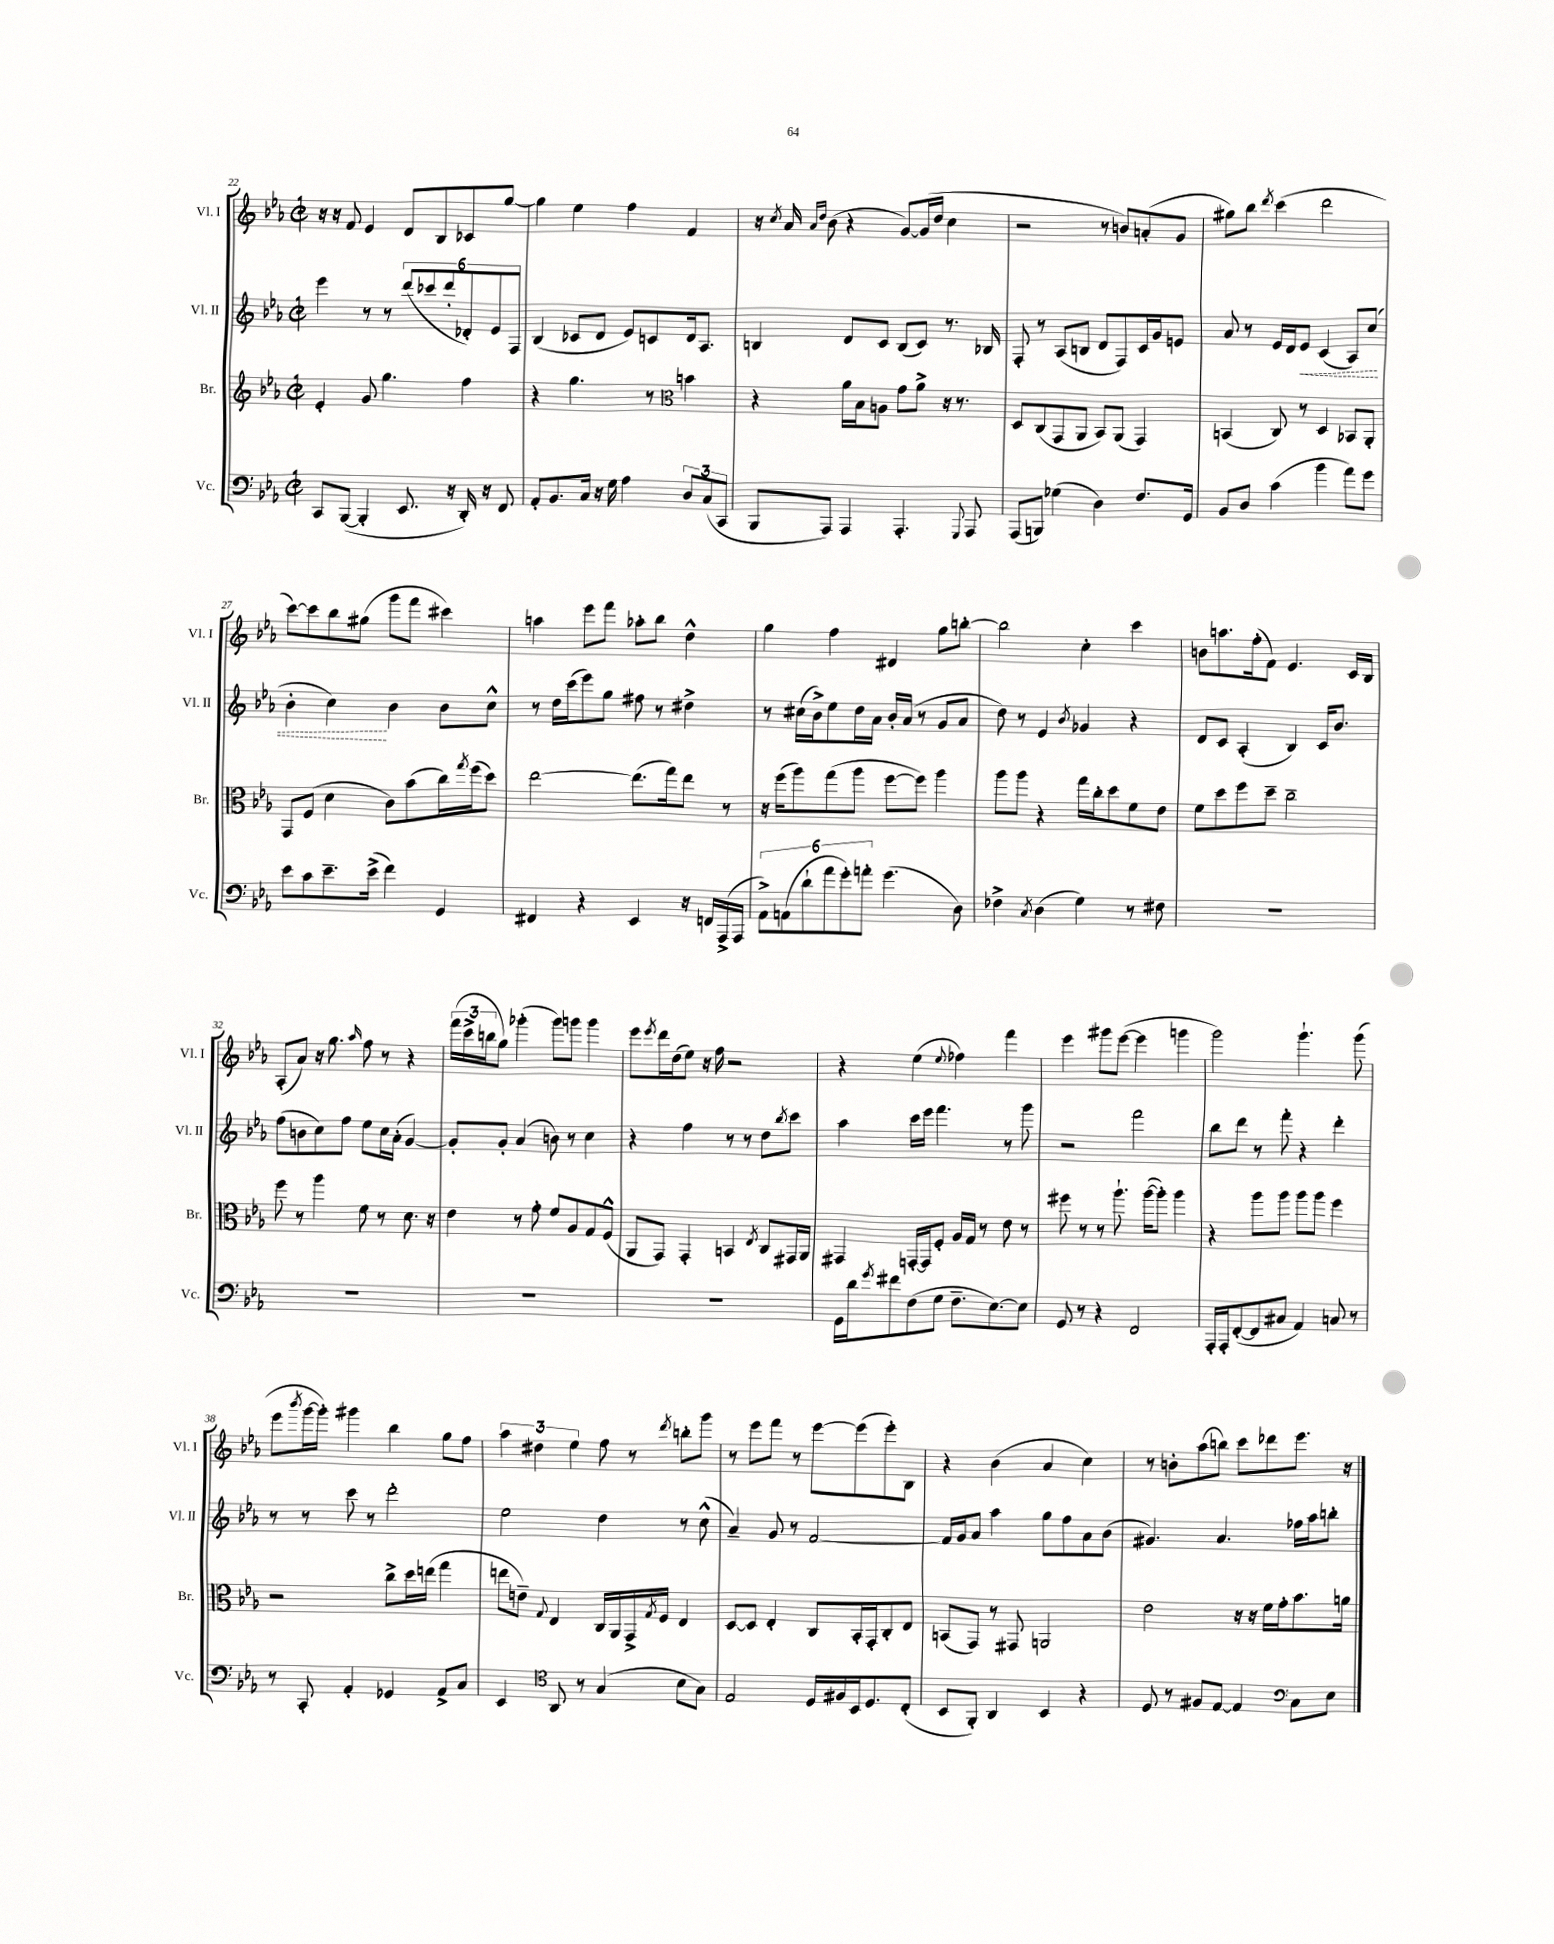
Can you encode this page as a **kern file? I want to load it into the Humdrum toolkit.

**kern	**kern	**kern	**dynam	**kern
*part4	*part3	*part2	*part2	*part1
*staff4	*staff3	*staff2	*staff2	*staff1
*I"Vc.	*I"Br.	*I"Vl. II	*	*I"Vl. I
*I'Vc.	*I'Br.	*I'Vl. II	*	*I'Vl. I
*clefF4	*clefG2	*clefG2	*	*clefG2
*k[b-e-a-]	*k[b-e-a-]	*k[b-e-a-]	*	*k[b-e-a-]
*M2/2	*M2/2	*M2/2	*	*M2/2
*met(c|)	*met(c|)	*met(c|)	*	*met(c|)
=22	=22	=22	=22	=22
8CC/L	4e-'/	4eee-\	.	16r
.	.	.	.	16r
([8BBB-/J	.	.	.	8f/
4BBB-'/]	8g/	8r	.	4e-/
.	4.gg\	8r	.	.
8.EE-/	.	(12ddd/L	.	8d/L
.	.	12ccc-X/	.	.
.	.	.	.	8B-/
.	.	12ddd'/	.	.
16r	.	.	.	.
16DD'/)	4ff\	12d-X'/)	.	8c-X/
16r	.	.	.	.
.	.	12e-/	.	.
8FF/	.	.	.	[8gg/J
.	.	12F/J	.	.
=23	=23	=23	=23	=23
8AA-'/L	4r	(4B-/	.	4gg\]
8.BB-/	.	.	.	.
.	4.gg\	8c-X/L	.	4ee-\
16C/Jk	.	.	.	.
16r	.	8d/J	.	.
16G\	.	.	.	.
4A-\	.	8e-/L)	.	4ff\
.	8r	8cn/	.	.
*	*clefC3	*	*	*
12D/L	4bn\	16d/k	.	4f/
.	.	8.A-/J	.	.
(12C/	.	.	.	.
12CC/J	.	.	.	.
=24	=24	=24	=24	=24
8BBB-/L	4r	4Bn/	.	16r
.	.	.	.	8qcc/
.	.	.	.	16a-/
.	.	.	.	16qqa-/LL
.	.	.	.	16qqdd/JJ
8AAA-/J)	.	.	.	(8b-\
4AAA-/	16a-\LL	8d/L	.	4r
.	16B-\J	.	.	.
.	8An\J	8c/J	.	.
4.AAA-'/	8g\L	(8B/L	.	[8g/L)
.	8a-^\J	8c/J)	.	(16g/L]
.	.	.	.	16dd/JJ
.	16r	8.r	.	4cc\
.	8.r	.	.	.
8qqGGG/	.	.	.	.
8AAA-/	.	.	.	.
.	.	16B-X/	.	.
=25	=25	=25	=25	=25
(8AAA-/L	8D/L	8F'/	.	2r
8BBBn/J)	(8C/	8r	.	.
(4G-X\	8GG/	(8A-/L	.	.
.	8AA-/J	8Bn/J	.	.
4D\)	8BB-/L)	8d/L	.	8r
.	(8AA-/J	8F/)	.	8bn/L)
8.F/L	4GG/)	16c/L	.	(8an'/
.	.	16g/J	.	.
.	.	8en/J	.	8g/J
16GG/Jk	.	.	.	.
=26	=26	=26	=26	=26
8BB-/L	(4BBn/	8a-/	.	8gg#X\L)
8D/J	.	8r	.	8bb-\J
.	.	.	.	8qddd/
(4c\	8C/)	16e-/LL	.	(4ccc\
.	.	16d/J	.	.
!	!	!	!LO:HP:b	!
.	8r	8e-/J	<	.
4b-\	4D/	(4c/	.	2ddd\
8a-\L)	8BB-X/L	8A-/L)	.	.
8g\J	8AA-'/J	(8cc/J	.	.
!!LO:LB:g=z
=27	=27	=27	=27	=27
8e-\L	8GG/L	4b-'\	.	[8ccc\L)
8c\	(8F/J	.	.	8ccc\]
8.e-~\	4d\	4cc\)	.	8bb-\
.	.	.	.	(8gg#X\J
(16e-^\Jk	.	.	.	.
4f\)	8c\L)	4b-\	[	8ggg\L
.	(8b-\	.	.	8fff\J
4GG/	16cc\L)	8b-\L	.	4ccc#X\)
.	8qgg/	.	.	.
.	(16ff\J	.	.	.
.	8dd\J)	8cc^^\J	.	.
=28	=28	=28	=28	=28
4FF#X/	[2ee-\	8r	.	4aan\
.	.	16dd\LL	.	.
.	.	(16ccc\J	.	.
4r	.	8eee-\)	.	8eee-\L
.	.	8gg\J	.	8fff\J
4EE-/	(8.ee-\L]	8ff#X\	.	8aa-X'\L
.	.	8r	.	8bb-\J
.	16gg\k)	.	.	.
16r	8ee-\J	4dd#X^\	.	4dd^^\
16FFn/LL	.	.	.	.
(16AAA-^/	8r	.	.	.
16AAA-/JJ	.	.	.	.
=29	=29	=29	=29	=29
12AA-^\L)	16r	8r	.	4gg\
.	(16ff\KL	.	.	.
(12AAn\	.	.	.	.
.	8aa-\)	(16cc#X\LL	.	.
12d`\	.	.	.	.
.	.	16b-^\J)	.	.
12a-\	(8gg\	8ee-\	.	4ff\
12g'\)	.	.	.	.
.	8aa-\J	16dd\L	.	.
12an'\J	.	.	.	.
.	.	16a-\JJ	.	.
(4.g\	[8ff\L	16b-'/LL	.	4d#X/
.	.	(16a-/JJ	.	.
.	8ff\J])	8r	.	.
.	4aa-\	8g/L	.	8gg\L
8D\)	.	8a-/J	.	[8bbn'\J
=30	=30	=30	=30	=30
4F-X^\	8aa-\L	8dd\)	.	2bb\]
.	8aa-\J	8r	.	.
8qC/	.	.	.	.
(4D\	4r	4e-/	.	.
.	.	8qb-/	.	.
4G\)	16gg\LL	4g-X/	.	4cc'\
.	16cc'\J	.	.	.
.	8dd\	.	.	.
8r	8f\	4r	.	4ccc\
8F#X\	8e-\J	.	.	.
=31	=31	=31	=31	=31
1r	8f\L	8d/L	.	8bn\L
.	8dd\	8c/J	.	8.aan\
.	8ff\	(4A-'/	.	.
.	.	.	.	(16ff'\k
.	8dd~\J	.	.	8f\J)
.	2cc~\	4B-/)	.	4.e-/
.	.	16c/KL	.	.
.	.	8.b-/J	.	.
.	.	.	.	16c/LL
.	.	.	.	16B-/JJ
!!LO:LB:g=z
=32	=32	=32	=32	=32
1r	8ff\	(8ff\L	.	(8A-'/L
.	8r	8bn\	.	8a-/J)
.	4aa-\	8cc\)	.	16r
.	.	.	.	8.gg\
.	.	8ff\J	.	.
.	.	.	.	16qqaa-/
.	8f\	8ee-\L	.	8ff\
.	8r	16cc\L	.	8r
.	.	(16a-'\JJ	.	.
.	8.d\	[4g/)	.	4r
.	16r	.	.	.
=33	=33	=33	=33	=33
1r	4e-\	8g'/L]	.	(24fff\LL
.	.	.	.	24ccc^\
.	.	.	.	24bbn\J
.	.	8g'/J	.	8gg\J)
.	8r	(4a-/	.	(4ggg-X'\
.	8g'\	.	.	.
.	8f/L	8bn\)	.	8ggg-\L)
.	8A-/	8r	.	8gggn\J
.	8G/	4cc\	.	4ggg\
.	(8F^^/J	.	.	.
=34	=34	=34	=34	=34
1r	8AA-/L	4r	.	8eee-\L
.	.	.	.	8qeee-/
.	8GG/J)	.	.	16ddd\L
.	.	.	.	(16dd\J
.	4GG'/	4ff\	.	8ee-\J)
.	.	.	.	16r
.	.	.	.	16ff\
.	4BBn/	8r	.	2r
.	.	8r	.	.
.	8qE-/	.	.	.
.	8C/L	8dd\L	.	.
.	.	8qbb-/	.	.
.	16GG#X/L	8ccc\J	.	.
.	16AA-/JJ	.	.	.
=35	=35	=35	=35	=35
16GG\LL	4GG#X/	4aa-\	.	4r
16d\J	.	.	.	.
8qg/	.	.	.	.
8f#X\	.	.	.	.
(8F\	[16GGn'/LL	16ccc\LL	.	(4ee-\
.	16GG/J]	16eee-\JJ	.	.
8G\J	8F'/J	4.fff\	.	.
.	.	.	.	8qqee-/
8.F~\L	16A-/LL	.	.	4ff-X\)
.	16G/JJ	.	.	.
.	8r	.	.	.
[8.E-\)	.	.	.	.
.	8e-\	8r	.	4fff\
8E-\J]	8r	8ggg\	.	.
=36	=36	=36	=36	=36
8GG/	8ff#X\	2r	.	4eee-\
8r	8r	.	.	.
4r	8r	.	.	8ggg#X\L
.	8.aa-`\	.	.	([8eee-\J
2FF/	.	2fff\	.	4eee-\]
.	([16aa-\KL	.	.	.
.	8aa-'\J])	.	.	.
.	4aa-\	.	.	4gggn\
=37	=37	=37	=37	=37
16AAA-'/LL	4r	8bb-\L	.	2ggg\)
16AAA-'/J	.	.	.	.
([8FF'/	.	8ddd\J	.	.
8FF/]	8aa-\L	8r	.	.
8C#X/J	8aa-\J	8fff'\	.	.
4AA-/)	8aa-\L	4r	.	4.ggg`\
.	8aa-\J	.	.	.
8Cn/	4ff\	4ddd'\	.	.
8r	.	.	.	(8ggg\
!!LO:LB:g=z
=38	=38	=38	=38	=38
8r	2r	8r	.	8eee-\L
.	.	.	.	8qbbb-/
8CC'/	.	8r	.	[16ggg\L
.	.	.	.	16ggg'\JJ])
4AA-'/	.	8ccc\	.	4ggg#X\
.	.	8r	.	.
4GG-X/	8cc^\L	2ddd'\	.	4bb-\
.	16dd\L	.	.	.
.	(16een\JJ	.	.	.
8AA-^/L	4gg\	.	.	8gg\L
8C/J	.	.	.	8ff\J
=39	=39	=39	=39	=39
4EE-/	8een\L	2ee-\	.	6aa-\
.	8en~\J)	.	.	.
.	.	.	.	6dd#X\
*clefC4	*	*	*	*
.	8qqG/	.	.	.
8AA-/	4E-/	.	.	.
.	.	.	.	6ee-\
8r	.	.	.	.
(4G/	16C/LL	4dd\	.	8ff\
.	16AA-/	.	.	.
.	16GG^/	.	.	8r
.	8qG/	.	.	.
.	16F/JJ	.	.	.
.	.	.	.	8qddd/
8B-\L	4E-/	8r	.	8bbn'\L
8G\J)	.	(8cc^^\	.	8ggg\J
=40	=40	=40	=40	=40
2E-/	[8D/L	4a-~/)	.	8r
.	8D/J]	.	.	8eee-\L
.	4E-'/	8g/	.	8fff\J
.	.	8r	.	8r
16D/LL	8C/L	[2f/	.	[8eee-\L
16F#X/	.	.	.	.
16BB-/J	16BB-'/L	.	.	(8eee-\]
8.D/	16GG'/J	.	.	.
.	8C'/	.	.	8eee-'\)
(8C'/J	8E-/J	.	.	8B-\J
=41	=41	=41	=41	=41
8BB-/L	(8BBn/L	16f/LL]	.	4r
.	.	16g/J	.	.
8FF'/J)	8GG/J)	8a-/J	.	.
4AA-/	8r	4aa-\	.	(4b-\
.	8GG#X/	.	.	.
4BB-/	2AAn/	8gg\L	.	4a-/
.	.	8ff\	.	.
4r	.	8a-\	.	4cc\)
.	.	(8b-\J	.	.
=42	=42	=42	=42	=42
8D/	2e-\	4.g#X/)	.	8r
8r	.	.	.	8bn'\L
8F#X/L	.	.	.	(8aa-\
[8E-/J	.	4.a-/	.	8bbn\J)
4E-/]	16r	.	.	8ccc\L
.	16r	.	.	.
.	16f\LL	.	.	8ddd-X\
.	16g'\J	.	.	.
*clefF4	*	*	*	*
8C\L	8.b-\	16ff-X\LL	.	8.eee-\J
.	.	16aa-\J	.	.
8E-\J	.	8bbn'\J	.	.
.	16an\Jk	.	.	16r
==	==	==	==	==
*-	*-	*-	*-	*-
